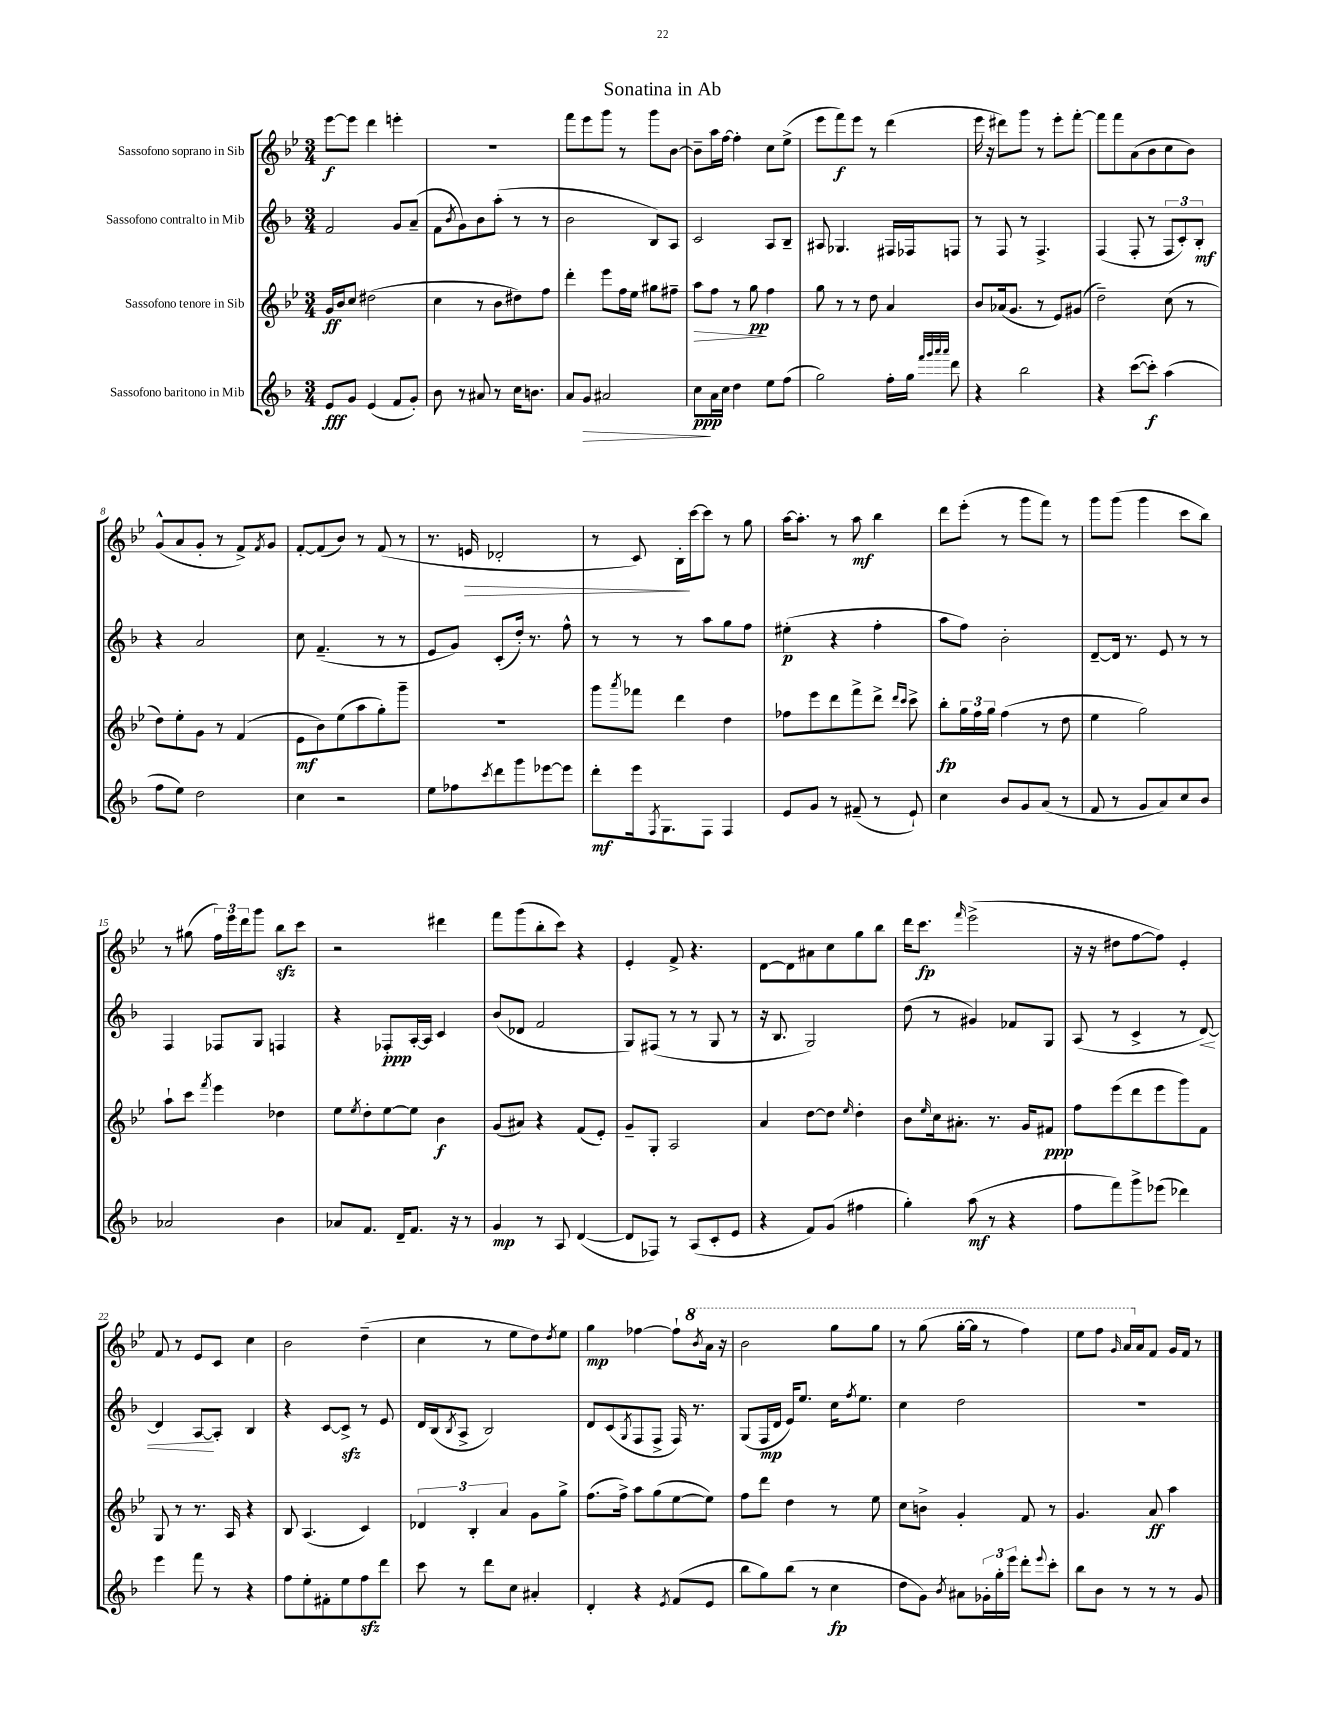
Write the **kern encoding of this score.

**kern	**kern	**kern	**kern
*staff4	*staff3	*staff2	*staff1
*clefG2	*clefG2	*clefG2	*clefG2
*k[b-]	*k[b-e-]	*k[b-]	*k[b-e-]
*M3/4	*M3/4	*M3/4	*M3/4
8e	16g	2f	[8eee-
.	16b-	.	.
8g	8cc	.	8eee-]
(4e	(2dd#	.	4ddd
8f	.	8g	4eee'
8g')	.	(8a~	.
=	=	=	=
8b-	4cc	8f	2.r
.	.	8qb-	.
8r	.	8g)	.
8a#	8r	8b-	.
8r	8b-	(8aa'	.
16cc	8dd#)	8r	.
8.b	.	.	.
.	8ff	8r	.
=	=	=	=
8a	4ddd'	2b-	8fff
8g	.	.	8eee-
2a#	8eee-	.	8ggg
.	16ff	.	8r
.	16ee-	.	.
.	8gg#	8B-)	8ggg
.	8ff#~	8A	[8b-
=	=	=	=
8cc	8aa	2c	8b-~]
16a	8ff	.	16aa
16cc	.	.	[16ff
4dd	8r	.	4ff']
.	8gg	.	.
8ee	4ff	8A	8cc
(8ff	.	8B-~	(8ee-^
=	=	=	=
2gg)	8gg	8A#	8eee-
.	8r	4.G-	8fff)
.	8r	.	8eee-
.	8dd	.	8r
16ff'	4a	16F#	(4ddd
16gg	.	16F-	.
32qqfff	.	.	.
32qqggg	.	.	.
32qqaaa	.	.	.
32qqaaa	.	.	.
8ddd	.	8F	.
=	=	=	=
4r	8b-	8r	16eee-
.	.	.	16r
.	(16a-	8F	8ddd#)
.	8.g	.	.
2bb-	.	8r	8ggg
.	8r	4.F^	8r
.	8e-)	.	8eee-'
.	(8g#	.	[8fff'
=	=	=	=
4r	2dd~)	(4F	8fff]
.	.	.	8fff
([8ccc	.	8F'	(8a
8ccc'])	.	8r	8b-
(4aa	(8cc	12F	8cc
.	.	12c')	.
.	8r	.	8b-)
.	.	12B-'	.
=	=	=	=
8ff	8dd)	4r	(8g^^
8ee)	8ee-'	.	8a
2dd	8g	2a	8g'
.	8r	.	8r
.	(4f	.	8f^)
.	.	.	8qf
.	.	.	8g
=	=	=	=
4cc	8e-	8cc	[8f'
.	8b-)	(4.f~	(8f]
2r	(8ee-	.	8b-)
.	8aa	.	8r
.	8gg')	8r	(8f
.	8ggg~	8r	8r
=	=	=	=
8ee	2.r	8e	8.r
8ff-	.	8g)	.
.	.	.	16e
8qccc	.	.	.
8ddd	.	(8c'	2d-'
8ggg	.	16dd')	.
.	.	8.r	.
[8eee-	.	.	.
8eee-]	.	8ff^^	.
=	=	=	=
8ddd'	8ggg	8r	8r
.	8qaaa	.	.
16eee	8fff-	8r	8c)
8qF	.	.	.
8.G	.	.	.
.	4ddd	8r	16B-'
.	.	.	[16ccc
8F	.	8aa	8ccc]
4F	4dd	8gg	8r
.	.	8ff	8gg
=	=	=	=
8e	8ff-	(4ee#'	[16aa
.	.	.	8.aa']
8g	8eee-	.	.
8r	8ddd	4r	8r
(8f#~	8fff^	.	8aa
8r	8ddd^	4ff'	4bb-
.	16qqddd	.	.
.	16qqccc	.	.
8e`)	8ccc^	.	.
=	=	=	=
4cc	8bb-'	8aa	8ddd
.	24gg	8ff)	(8eee-'
.	24ff	.	.
.	24gg	.	.
8b-	(4ff	2b-'	8r
8g	.	.	8ggg
(8a	8r	.	8fff)
8r	8dd	.	8r
=	=	=	=
8f	4ee-	[8d~	8ggg
8r	.	16d]	(8ggg
.	.	8.r	.
8g	2gg)	.	4ggg
8a)	.	8e	.
8cc	.	8r	8ccc
8b-	.	8r	8bb-)
=	=	=	=
2a-	8aa`	4F	8r
.	8ccc	.	(8gg#
.	8qfff	.	.
.	4eee-	8F-	24ff)
.	.	.	24eee-
.	.	.	24ddd
.	.	8G	8ggg
4b-	4dd-	4F	8bb-
.	.	.	8ccc
=	=	=	=
8a-	8ee-	4r	2r
.	8qee-	.	.
8.f	8dd'	.	.
.	[8ee-	8F-'	.
16d~	.	.	.
8.f	8ee-]	[16A'	.
.	.	16A]	.
.	4b-	4c	4ddd#
16r	.	.	.
8r	.	.	.
=	=	=	=
4g	(8g	(8b-	8fff
.	8a#)	8d-	(8ggg
8r	4r	2f	8bb-'
8A	.	.	8ccc)
([4d	(8f	.	4r
.	8e-')	.	.
=	=	=	=
8d]	8g~	8G)	4e-'
8F-)	8G'	(8F#	.
8r	2A	8r	8f^
(8A	.	8r	4.r
8c'	.	8G	.
8e	.	8r	.
=	=	=	=
4r	4a	16r	[8d
.	.	8.B-	.
.	.	.	8d]
8f)	[8dd	2G)	8a#
(8g	8dd]	.	8cc
.	16qqee-	.	.
4ff#	4dd'	.	8gg
.	.	.	8bb-
=	=	=	=
4gg')	8b-	(8dd	16ddd
.	.	.	8.ccc
.	16qqee-	.	.
.	16cc	8r	.
.	8.a#'	.	.
.	.	.	16qqfff
(8aa	.	4g#)	(2eee-^
8r	8.r	.	.
4r	.	8f-	.
.	16g	.	.
.	8f#	8G	.
=	=	=	=
8ff	8ff	(8A	16r
.	.	.	16r
8fff)	(8eee-	8r	8dd#
8ggg^	8ddd	4c^	[8ff
(8eee-	8eee-	.	8ff])
4ddd-)	8ggg)	8r	4e-'
.	8f	[8d)	.
=	=	=	=
4eee	8G	4d]	8f
.	8r	.	8r
8fff	8.r	[8A	8e-
8r	.	8A']	8c
.	16A	.	.
4r	4r	4B-	4cc
=	=	=	=
8ff	8B-	4r	2b-
8ee'	(4.A	.	.
8f#'	.	[8c	.
8ee	.	8c^]	.
8ff	4c)	8r	(4dd~
8ddd	.	8e	.
=	=	=	=
8ccc	6d-	16d	4cc
.	.	(16B-	.
.	.	8qB-	.
8r	.	8A^	.
.	6B-'	.	.
8ddd	.	2B-)	8r
.	6a	.	.
8cc	.	.	8ee-
4a#'	8g	.	8dd)
.	.	.	8qdd
.	8gg^	.	8ee-
=	=	=	=
4d'	(8.ff	8d	4gg
.	.	(8c	.
.	16ff^)	.	.
.	.	8qG	.
4r	8aa	8F	[4ff-
.	(8gg	8F^	.
8qe	.	.	.
(8f	[8ee-	16F)	8ff-`]
.	.	8.r	.
.	.	.	8qbb-
8e	8ee-])	.	16aa
.	.	.	16r
=	=	=	=
8bb-	8ff	(8G	2bb-
8gg)	8ddd	16F	.
.	.	16d	.
(8bb-	4dd	16e)	.
.	.	8.ee	.
8r	.	.	.
4cc	8r	16cc	8ggg
.	.	8qff	.
.	.	8.ee	.
.	8ee-	.	8ggg
=	=	=	=
8dd	8cc	4cc	8r
8g)	8b^	.	(8ggg
8qb-	.	.	.
8a#	4g'	2dd	[16ggg'
.	.	.	16ggg]
24g-'	.	.	8r
24gg'	.	.	.
24eee	.	.	.
8ddd'	8f	.	4fff)
8qqeee	.	.	.
8ccc'	8r	.	.
=	=	=	=
8bb-	4.g	2.r	8eee-
8b-	.	.	8fff
.	.	.	16qqgg
8r	.	.	16aa
.	.	.	16a
8r	8a	.	8f
8r	4aa	.	16g
.	.	.	16f
8g	.	.	8r
==	==	==	==
*-	*-	*-	*-
